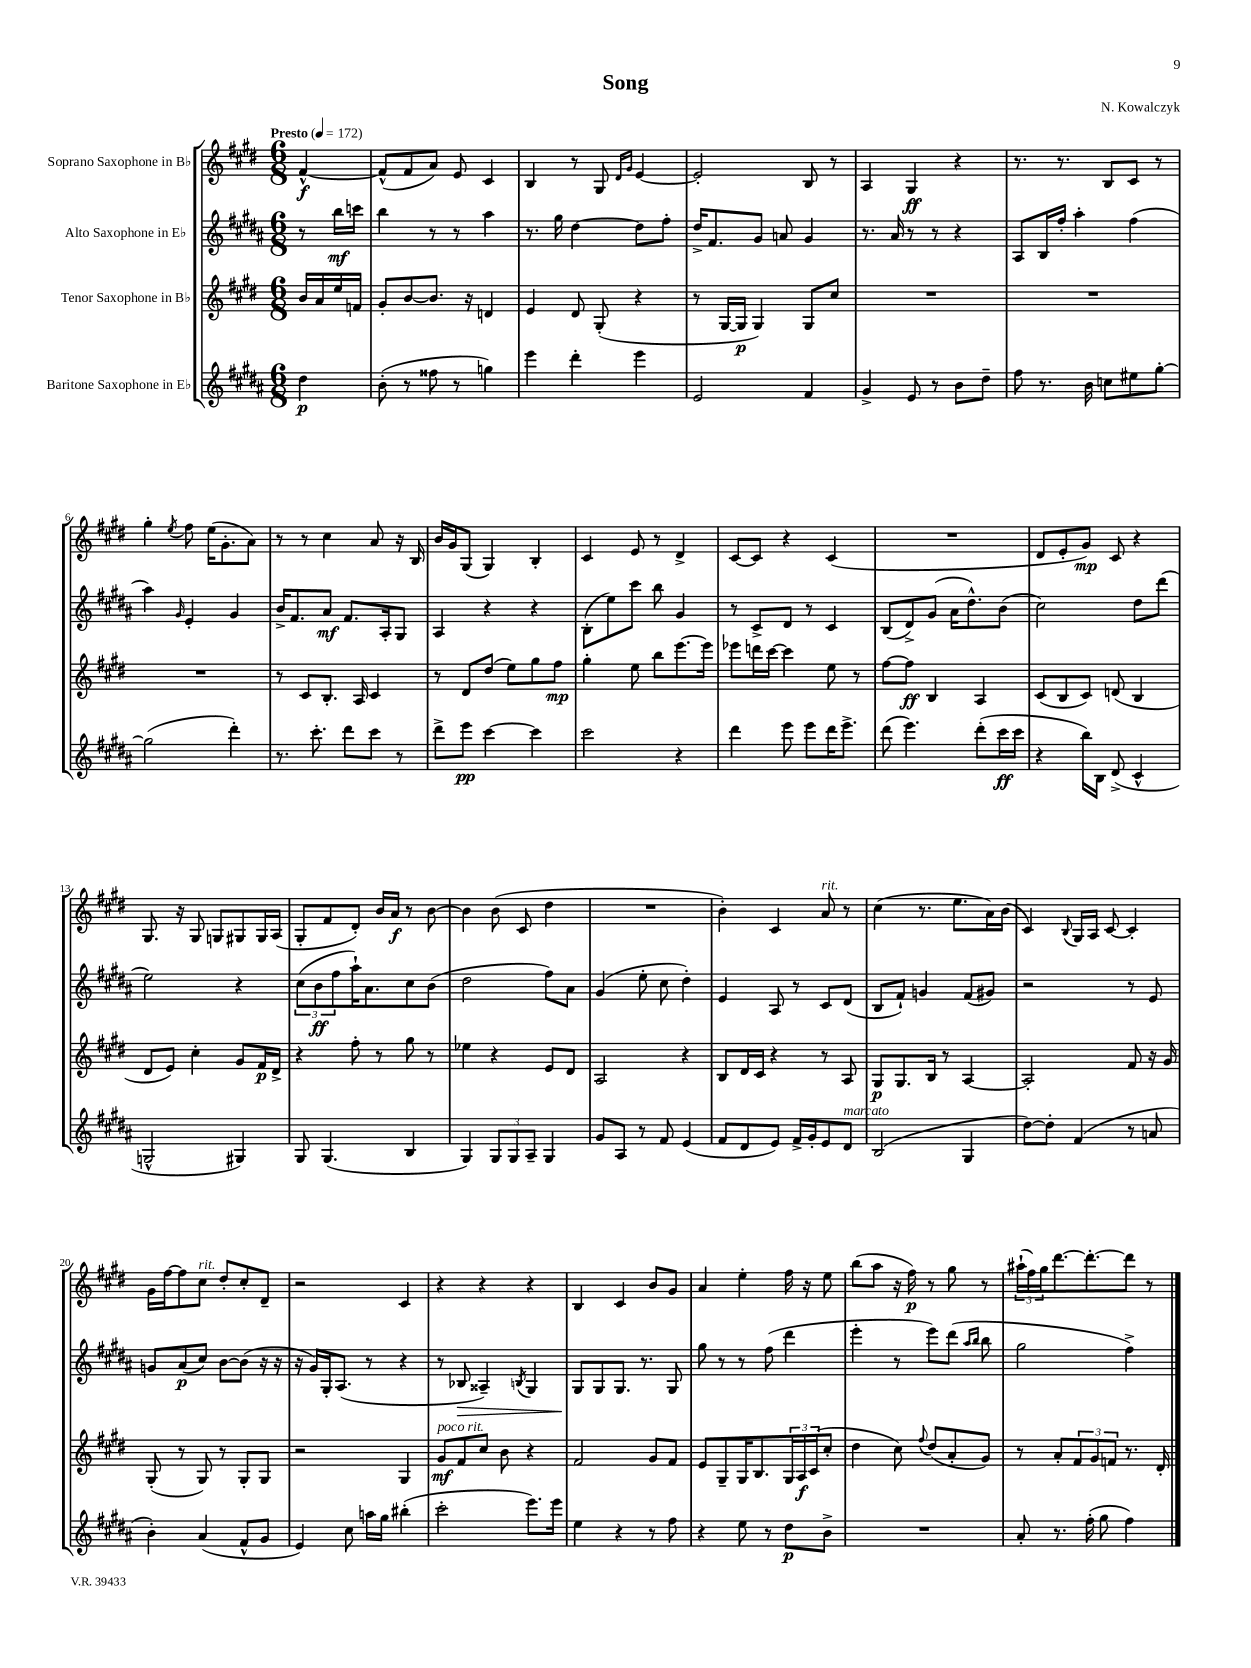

**kern	**kern	**kern	**kern
*staff4	*staff3	*staff2	*staff1
*clefG2	*clefG2	*clefG2	*clefG2
*k[f#c#g#d#a#]	*k[f#c#g#d#]	*k[f#c#g#d#a#]	*k[f#c#g#d#]
*M6/8	*M6/8	*M6/8	*M6/8
*MM172	*MM172	*MM172	*MM172
4dd#	16b	8r	[4f#^^
.	16a	.	.
.	16ee	16bb	.
.	16f	16ccc	.
=	=	=	=
(8b'	8g#'	4bb	(8f#^^]
8r	[8b	.	8f#
8ff##	8.b]	8r	8a)
8r	.	8r	8e
.	16r	.	.
4gg)	4d	4aa#	4c#
=	=	=	=
4eee	4e	8.r	4B
.	.	16gg#	.
4ddd#'	8d#	[4dd#	8r
.	(8G#'	.	8G#
.	.	.	16qqd#
.	.	.	16qqg#
4eee	4r	8dd#]	[4e
.	.	8ff#'	.
=	=	=	=
2e	8r	16dd#^	2e']
.	.	8.f#	.
.	[16G#	.	.
.	16G#]	.	.
.	4G#)	8g#	.
.	.	8a	.
4f#	8G#	4g#	8B
.	8cc#	.	8r
=	=	=	=
4g#^	2.r	8.r	4A
.	.	16a#	.
8e	.	8r	4G#
8r	.	8r	.
8b	.	4r	4r
8dd#~	.	.	.
=	=	=	=
8ff#	2.r	8A#	8.r
8.r	.	16B	.
.	.	16ff#'	8.r
.	.	4aa#'	.
16b	.	.	.
8cc	.	.	8B
8ee#	.	(4ff#	8c#
[8gg#'	.	.	8r
=	=	=	=
(2gg#]	2.r	4aa#)	4gg#'
.	.	16qqg#	8qee
.	.	4e'	8ff#
.	.	.	(16ee
.	.	.	8.g#'
4ddd#')	.	4g#	.
.	.	.	8a)
=	=	=	=
8.r	8r	16b^	8r
.	.	8.f#	.
.	8c#	.	8r
8.ccc#'	.	.	.
.	8.B'	8a#	4cc#
8ddd#	.	8.f#	.
.	16A	.	.
8ccc#	4c#	.	8a
.	.	16A#'	.
8r	.	8G#	16r
.	.	.	16B
=	=	=	=
8ddd#^	8r	4A#	16b
.	.	.	16g#
8eee	8d#	.	(8G#
[4ccc#	(8dd#	4r	4G#)
.	8ee)	.	.
4ccc#]	8gg#	4r	4B'
.	8ff#	.	.
=	=	=	=
2ccc#	4gg#'	(8B'	4c#
.	.	8ee)	.
.	8ee	8ccc#	8e
.	8bb	8bb	8r
4r	[8.eee	4g#	4d#^
.	16eee]	.	.
=	=	=	=
4ddd#	8eee-	8r	[8c#
.	16ddd	8c#^	8c#]
.	[16ccc#	.	.
8eee	4ccc#]	8d#	4r
8eee	.	8r	.
16ddd#	8ee	4c#	(4c#
8.eee^	.	.	.
.	8r	.	.
=	=	=	=
(8ddd#	[8ff#	(8B	2.r
4.eee)	8ff#]	8d#^)	.
.	4B	(8g#	.
.	.	16a#	.
.	.	8.dd#^^)	.
(8ddd#'	4A	.	.
16ccc#	.	(8b	.
16ccc#	.	.	.
=	=	=	=
4r	(8c#	2cc#)	8d#
.	8B	.	8e'
16bb)	8c#)	.	8g#)
16B	.	.	.
(8d#^	(8d	.	8c#
4c#^^	4B	8dd#	4r
.	.	(8ddd#	.
=	=	=	=
2G^^	8d#	2ee)	8.G#
.	8e)	.	.
.	.	.	16r
.	4cc#'	.	8G#
.	.	.	8G
4G#)	8g#	4r	8G#
.	16f#	.	16G#
.	16d#^	.	(16A
=	=	=	=
8G#	4r	(12cc#	8G#'
.	.	12b	.
(4.G#	.	.	8f#
.	.	12ff#	.
.	8ff#'	16aa#`)	8d#')
.	.	8.a#	.
.	8r	.	16b
.	.	.	16a
4B	8gg#	8cc#	8r
.	8r	(8b	[8b
=	=	=	=
4G#)	4ee-	2dd#	4b]
12G#	4r	.	(8b
12G#	.	.	.
.	.	.	8c#
12A#~	.	.	.
4G#	8e	8ff#)	4dd#
.	8d#	8a#	.
=	=	=	=
8g#	2A	(4g#	2.r
8A#	.	.	.
8r	.	8ee'	.
8f#	.	8cc#	.
(4e	4r	4dd#')	.
=	=	=	=
8f#	8B	4e	4b')
8d#	16d#	.	.
.	16c#	.	.
8e)	4r	8A#	4c#
16f#^	.	8r	.
16g#'	.	.	.
8e	8r	8c#	8a
8d#	8A	(8d#	8r
=	=	=	=
(2B	8G#	8B	(4cc#
.	8.G#	8f#`)	.
.	.	4g	8.r
.	16B	.	.
.	8r	.	.
.	.	.	8.ee
4G#	[4A	(8f#	.
.	.	8g#)	16a)
.	.	.	(16b
=	=	=	=
[8dd#)	2A']	2r	4c#)
8dd#']	.	.	.
.	.	.	8qqB
(4f#	.	.	16G#
.	.	.	16A
.	.	.	[8c#
8r	8f#	8r	4c#']
8a	16r	8e	.
.	16g#	.	.
=	=	=	=
4b')	(8G#'	8g	16g#
.	.	.	[16ff#
.	8r	(8a#	8ff#]
(4a#	8G#)	8cc#)	8cc#
.	8r	[8b	8dd#'
8f#^^	8G#'	(8b]	8cc#'
8g#	8G#	16r	8d#~
.	.	16r	.
=	=	=	=
4e)	2r	16r	2r
.	.	16g#)	.
.	.	16G#'	.
.	.	(8.A#	.
8cc#	.	.	.
16aa	.	8r	.
16gg#	.	.	.
(4bb#'	4G#	4r	4c#
=	=	=	=
2ccc#'	8g#	8r	4r
.	8f#	8B-	.
.	8cc#	4A##~)	4r
.	8b	.	.
.	.	8qB	.
8.eee)	4r	4G#	4r
16eee	.	.	.
=	=	=	=
4ee	2f#	8G#	4B
.	.	8G#	.
4r	.	8.G#	4c#
.	.	8.r	.
8r	8g#	.	8b
8ff#	8f#	8G#	8g#
=	=	=	=
4r	8e	8gg#	4a
.	8G#~	8r	.
8ee	16G#	8r	4ee'
.	8.B	.	.
8r	.	(8ff#	.
8dd#	24G#	4ddd#	16ff#
.	24A	.	.
.	.	.	16r
.	(24c#	.	.
8b^	8cc#'	.	8ee
=	=	=	=
2.r	4dd#	4eee'	(8bb
.	.	.	8aa
.	8cc#)	8r	16r
.	.	.	16ff#)
.	8qqff#	.	.
.	(8dd#	8eee)	8r
.	8a'	(8ddd#	8gg#
.	.	16qqaa#	.
.	.	16qqbb	.
.	8g#)	8bb	8r
=	=	=	=
8a#'	8r	2gg#	(24aa#`
.	.	.	24ff#)
.	.	.	24gg#
8.r	8a'	.	[8.ddd#
.	12f#	.	.
(16ff#'	.	.	8.ddd#'_
.	12g#	.	.
8gg#	.	.	.
.	12f	.	.
4ff#)	8.r	4ff#^)	8ddd#]
.	.	.	8r
.	16d#'	.	.
==	==	==	==
*-	*-	*-	*-
